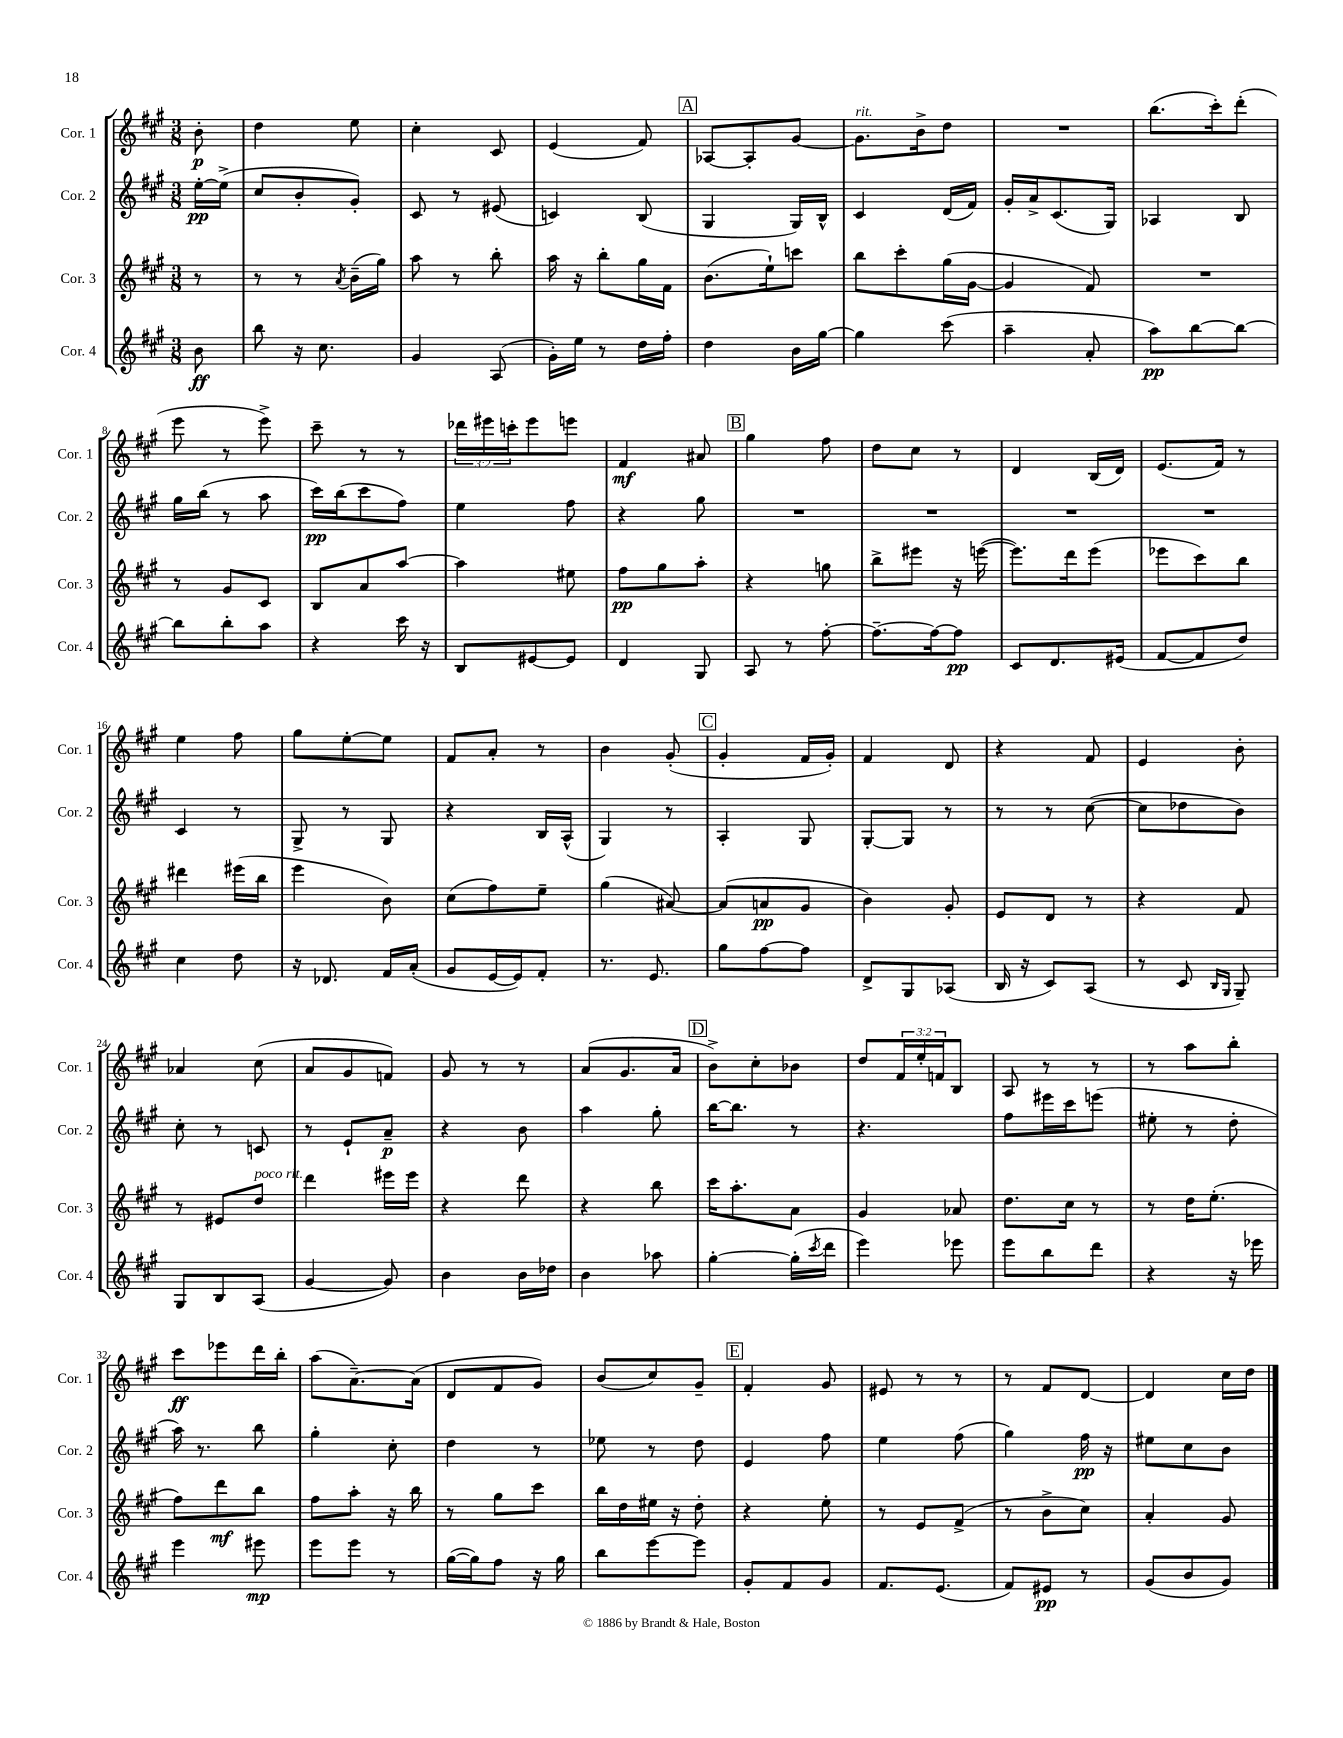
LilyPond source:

<<
\new StaffGroup <<
\new Staff = "s0" \with { instrumentName = "Cor. 1" shortInstrumentName = "Cor. 1" } {
    \clef treble \key a \major \numericTimeSignature \time 3/8 \override Staff.TupletNumber.text = #tuplet-number::calc-fraction-text \partial 8
    b'8-.\p |
    d''4 e''8 |
    cis''4-. cis'8 |
    e'4( fis'8) |
    \mark \markup { \box "A" } aes8~ aes8-. gis'8~ |
    gis'8.^\markup { \italic "rit." } b'16-> d''8 |
    R4. |
    b''8.( cis'''16-.) d'''8-.( |
    e'''8 r8 e'''8->) |
    cis'''8-- r8 r8 |
    \tuplet 3/2 { des'''16 eis'''16 c'''16-. } eis'''8 e'''8 |
    fis'4\mf ais'8 |
    \mark \markup { \box "B" } gis''4 fis''8 |
    d''8 cis''8 r8 |
    d'4 b16( d'16) |
    e'8.( fis'16) r8 |
    e''4 fis''8 |
    gis''8 e''8~-. e''8 |
    fis'8 a'8-. r8 |
    b'4 gis'8-.( |
    \mark \markup { \box "C" } gis'4-. fis'16 gis'16-.) |
    fis'4 d'8 |
    r4 fis'8 |
    e'4 b'8-. |
    aes'4 cis''8( |
    a'8 gis'8 f'8) |
    gis'8 r8 r8 |
    a'8( gis'8. a'16 |
    \mark \markup { \box "D" } b'8->) cis''8-. bes'8 |
    d''8 \tuplet 3/2 { fis'16 e''16-. f'16 } b8 |
    a8 r8 r8 |
    r8 a''8 b''8-. |
    cis'''8\ff ees'''8 d'''16 b''16-. |
    a''8( a'8.~--) a'16( |
    d'8 fis'8 gis'8) |
    b'8( cis''8) gis'8-- |
    \mark \markup { \box "E" } fis'4-. gis'8 |
    eis'8 r8 r8 |
    r8 fis'8 d'8~ |
    d'4 cis''16 d''16 \bar "|." |
}
\new Staff = "s1" \with { instrumentName = "Cor. 2" shortInstrumentName = "Cor. 2" } {
    \clef treble \key a \major \numericTimeSignature \time 3/8 \partial 8
    e''16~-.\pp e''16->( |
    cis''8 b'8-. gis'8-.) |
    cis'8 r8 eis'8( |
    c'4) b8( |
    \mark \markup { \box "A" } gis4 gis16) b16-^ |
    cis'4 d'16( fis'16) |
    gis'16-. a'16-> cis'8.( gis16) |
    aes4 b8 |
    gis''16 b''16( r8 a''8 |
    cis'''16\pp) b''16( cis'''8 fis''8) |
    e''4 fis''8 |
    r4 gis''8 |
    \mark \markup { \box "B" } R4. |
    R4. |
    R4. |
    R4. |
    cis'4 r8 |
    gis8-> r8 gis8 |
    r4 b16 a16-^( |
    gis4) r8 |
    \mark \markup { \box "C" } a4-. gis8 |
    gis8~-. gis8 r8 |
    r8 r8 cis''8~( |
    cis''8 des''8 b'8) |
    cis''8-. r8 c'8 |
    r8 e'8-! a'8--\p |
    r4 b'8 |
    a''4 gis''8-. |
    \mark \markup { \box "D" } b''16~ b''8. r8 |
    r4. |
    fis''8 eis'''16 cis'''16 e'''8( |
    eis''8-. r8 d''8-. |
    a''16) r8. b''8 |
    gis''4-. cis''8-. |
    d''4 r8 |
    ees''8 r8 d''8 |
    \mark \markup { \box "E" } e'4 fis''8 |
    e''4 fis''8( |
    gis''4) fis''16\pp r16 |
    eis''8 cis''8 b'8 \bar "|." |
}
\new Staff = "s2" \with { instrumentName = "Cor. 3" shortInstrumentName = "Cor. 3" } {
    \clef treble \key a \major \numericTimeSignature \time 3/8 \partial 8
    r8 |
    r8 r8 \acciaccatura { a'8 } b'16--( gis''16) |
    a''8 r8 b''8-. |
    a''16 r16 b''8-. gis''16 fis'16 |
    \mark \markup { \box "A" } b'8.( e''16-!) c'''8 |
    b''8 cis'''8-. gis''16( gis'16~ |
    gis'4 fis'8) |
    R4. |
    r8 gis'8 cis'8 |
    b8 a'8 a''8~ |
    a''4 eis''8 |
    fis''8\pp gis''8 a''8-. |
    \mark \markup { \box "B" } r4 g''8 |
    b''8-> eis'''8 r16 e'''16~( |
    e'''8.) d'''16 e'''8( |
    ees'''8 cis'''8) b''8 |
    dis'''4 eis'''16( b''16 |
    e'''4 b'8) |
    cis''8( fis''8) e''8-- |
    gis''4( ais'8~) |
    \mark \markup { \box "C" } ais'8( a'8\pp gis'8 |
    b'4) gis'8-. |
    e'8 d'8 r8 |
    r4 fis'8 |
    r8 eis'8 d''8^\markup { \italic "poco rit." } |
    d'''4 eis'''16 eis'''16 |
    r4 d'''8 |
    r4 b''8 |
    \mark \markup { \box "D" } cis'''16 a''8.-. a'8 |
    gis'4 aes'8 |
    d''8. cis''16 r8 |
    r8 d''16 e''8.-.( |
    fis''8) d'''8\mf b''8 |
    fis''8 a''8-. r16 b''16 |
    r8 gis''8 cis'''8 |
    b''16 d''16 eis''16 r16 d''8-. |
    \mark \markup { \box "E" } r4 e''8-. |
    r8 e'8 fis'8->( |
    r8 b'8-> cis''8) |
    a'4-. gis'8 \bar "|." |
}
\new Staff = "s3" \with { instrumentName = "Cor. 4" shortInstrumentName = "Cor. 4" } {
    \clef treble \key a \major \numericTimeSignature \time 3/8 \partial 8
    b'8\ff |
    b''8 r16 cis''8. |
    gis'4 a8( |
    gis'16-.) e''16 r8 d''16 fis''16-. |
    \mark \markup { \box "A" } d''4 b'16 gis''16~ |
    gis''4 cis'''8( |
    a''4-- a'8-. |
    a''8\pp) b''8~ b''8~ |
    b''8 b''8-. a''8 |
    r4 cis'''16 r16 |
    b8 eis'8~ eis'8 |
    d'4 gis8 |
    \mark \markup { \box "B" } a8 r8 fis''8~-. |
    fis''8.~-- fis''16~ fis''8\pp |
    cis'8 d'8. eis'16( |
    fis'8~ fis'8 d''8) |
    cis''4 d''8 |
    r16 des'8. fis'16 a'16-.( |
    gis'8 e'16~ e'16) fis'8-. |
    r8. e'8. |
    \mark \markup { \box "C" } gis''8 fis''8~ fis''8 |
    d'8-> gis8 aes8( |
    b16 r16 cis'8) a8( |
    r8 cis'8 \grace { b16 gis16 } gis8--) |
    gis8 b8 a8( |
    gis'4~ gis'8) |
    b'4 b'16 des''16 |
    b'4 aes''8 |
    \mark \markup { \box "D" } gis''4~-. gis''16-.( \acciaccatura { cis'''8 } d'''16 |
    e'''4) ees'''8 |
    e'''8 b''8 d'''8 |
    r4 r16 ees'''16 |
    e'''4 eis'''8\mp |
    e'''8 e'''8 r8 |
    gis''16~( gis''16) fis''8 r16 gis''16 |
    b''8 e'''8~ e'''8 |
    \mark \markup { \box "E" } gis'8-. fis'8 gis'8 |
    fis'8. e'8.( |
    fis'8) eis'8\pp r8 |
    gis'8( b'8 gis'8) \bar "|." |
}
>>
>>
